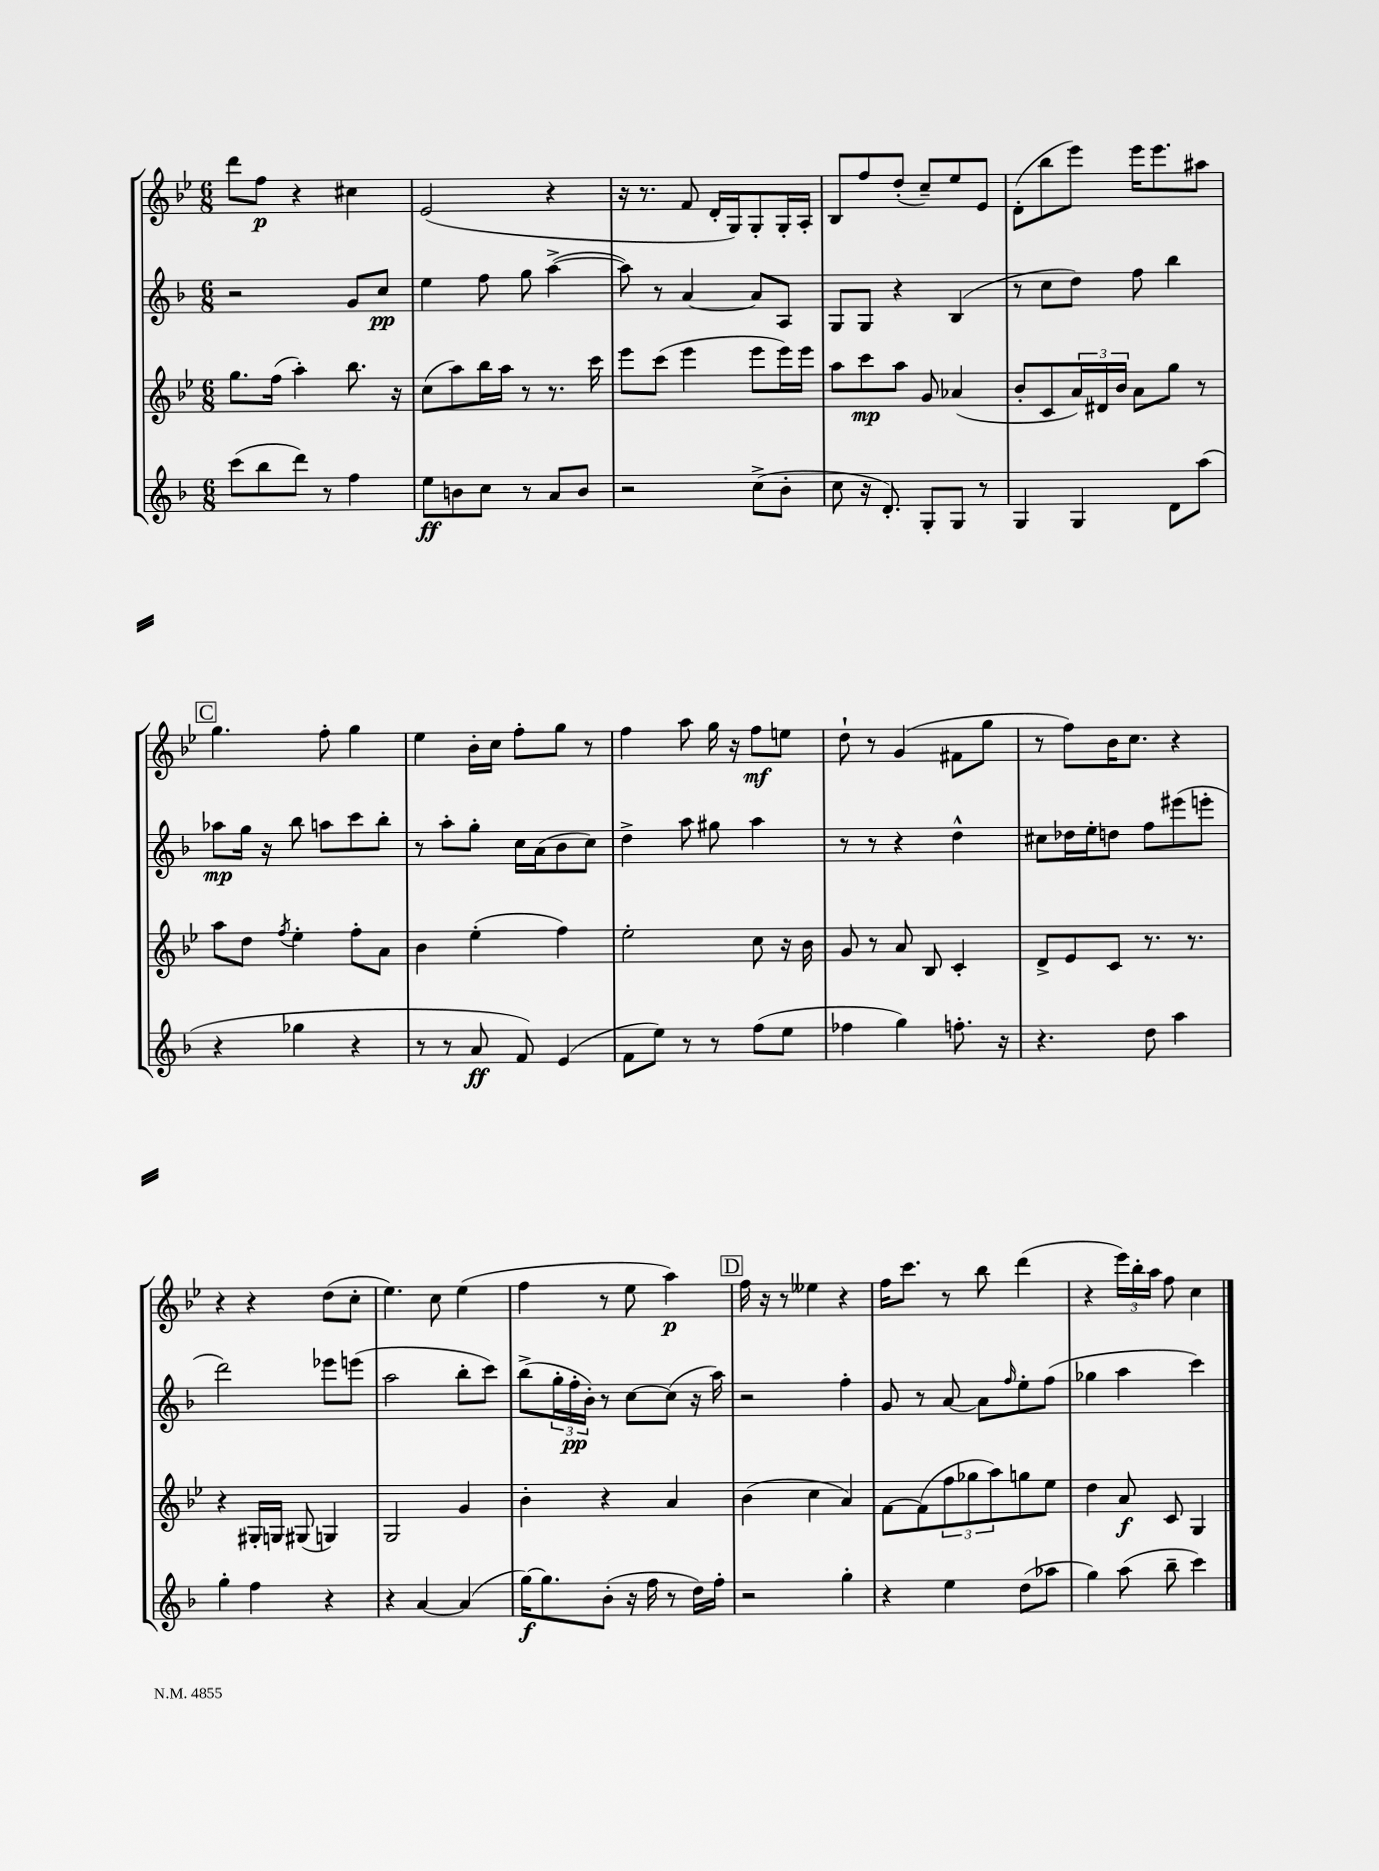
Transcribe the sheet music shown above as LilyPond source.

<<
\new StaffGroup <<
\new Staff = "s0" {
    \clef treble \key bes \major \numericTimeSignature \time 6/8
    d'''8 f''8\p r4 cis''4 |
    ees'2( r4 |
    r16 r8. f'8 d'16-. g16) g8-. g16-. a16-. |
    bes8 f''8 d''8-.( c''8--) ees''8 ees'8 |
    d'8-.( bes''8 ees'''8) ees'''16 ees'''8. ais''8 |
    \mark \markup { \box "C" } g''4. f''8-. g''4 |
    ees''4 bes'16-. c''16 f''8-. g''8 r8 |
    f''4 a''8 g''16 r16 f''8\mf e''8 |
    d''8-! r8 g'4( fis'8 g''8 |
    r8 f''8) bes'16 c''8. r4 |
    r4 r4 d''8( c''8-. |
    ees''4.) c''8 ees''4( |
    f''4 r8 ees''8 a''4\p) |
    \mark \markup { \box "D" } f''16 r16 r8 eeses''4 r4 |
    f''16 c'''8. r8 bes''8 d'''4( |
    r4 \tuplet 3/2 { ees'''16) bes''16-. a''16 } f''8 c''4 \bar "|." |
}
\new Staff = "s1" {
    \clef treble \key f \major \numericTimeSignature \time 6/8
    r2 g'8 c''8\pp |
    e''4 f''8 g''8 a''4~->( |
    a''8) r8 a'4~ a'8 a8 |
    g8 g8 r4 bes4( |
    r8 c''8 d''8) f''8 bes''4 |
    \mark \markup { \box "C" } aes''8\mp g''16 r16 bes''8 a''8 c'''8 bes''8-. |
    r8 a''8-. g''8-. c''16 a'16( bes'8 c''8) |
    d''4-> a''8 gis''8 a''4 |
    r8 r8 r4 d''4-^ |
    cis''8 des''16 e''16-. d''8 f''8 eis'''8( e'''8-. |
    d'''2) ees'''8 e'''8( |
    a''2 bes''8-. c'''8) |
    bes''8->( \tuplet 3/2 { g''16-. f''16-.\pp bes'16-.) } r8 c''8~ c''8( r16 a''16) |
    \mark \markup { \box "D" } r2 f''4-. |
    g'8 r8 a'8~ a'8 \grace { f''16 } e''8-. f''8( |
    ges''4 a''4 c'''4) \bar "|." |
}
\new Staff = "s2" {
    \clef treble \key bes \major \numericTimeSignature \time 6/8
    g''8. f''16( a''4-.) bes''8. r16 |
    c''8( a''8) bes''16 a''16 r8 r8. c'''16 |
    ees'''8 c'''8( ees'''4 ees'''8 ees'''16) ees'''16 |
    a''8 c'''8\mp a''8 g'8 aes'4( |
    bes'8-. c'8 \tuplet 3/2 { a'16) dis'16 bes'16 } a'8 g''8 r8 |
    \mark \markup { \box "C" } a''8 d''8 \acciaccatura { f''8 } ees''4-. f''8-. a'8 |
    bes'4 ees''4-.( f''4) |
    ees''2-. c''8 r16 bes'16 |
    g'8 r8 a'8 bes8 c'4-. |
    d'8-> ees'8 c'8 r8. r8. |
    r4 gis16-. g16 gis8( g4) |
    g2 g'4 |
    bes'4-. r4 a'4 |
    \mark \markup { \box "D" } bes'4( c''4 a'4) |
    f'8~ f'8( \tuplet 3/2 { f''8 ges''8 a''8) } g''8 ees''8 |
    d''4 a'8\f c'8 g4 \bar "|." |
}
\new Staff = "s3" {
    \clef treble \key f \major \numericTimeSignature \time 6/8
    c'''8( bes''8 d'''8) r8 f''4 |
    e''8\ff b'8 c''8 r8 a'8 b'8 |
    r2 c''8->( bes'8-. |
    c''8 r16 d'8.-.) g8-. g8 r8 |
    g4 g4 d'8 a''8( |
    \mark \markup { \box "C" } r4 ges''4 r4 |
    r8 r8 a'8\ff f'8) e'4( |
    f'8 e''8) r8 r8 f''8( e''8 |
    fes''4 g''4) f''8.-. r16 |
    r4. d''8 a''4 |
    g''4-. f''4 r4 |
    r4 a'4~ a'4( |
    g''16~\f) g''8. bes'8-.( r16 f''16 r8 d''16) f''16-. |
    \mark \markup { \box "D" } r2 g''4-. |
    r4 e''4 d''8( aes''8 |
    g''4) a''8( bes''8-- c'''4) \bar "|." |
}
>>
>>
\layout { \context { \Score \remove "Bar_number_engraver" } }
